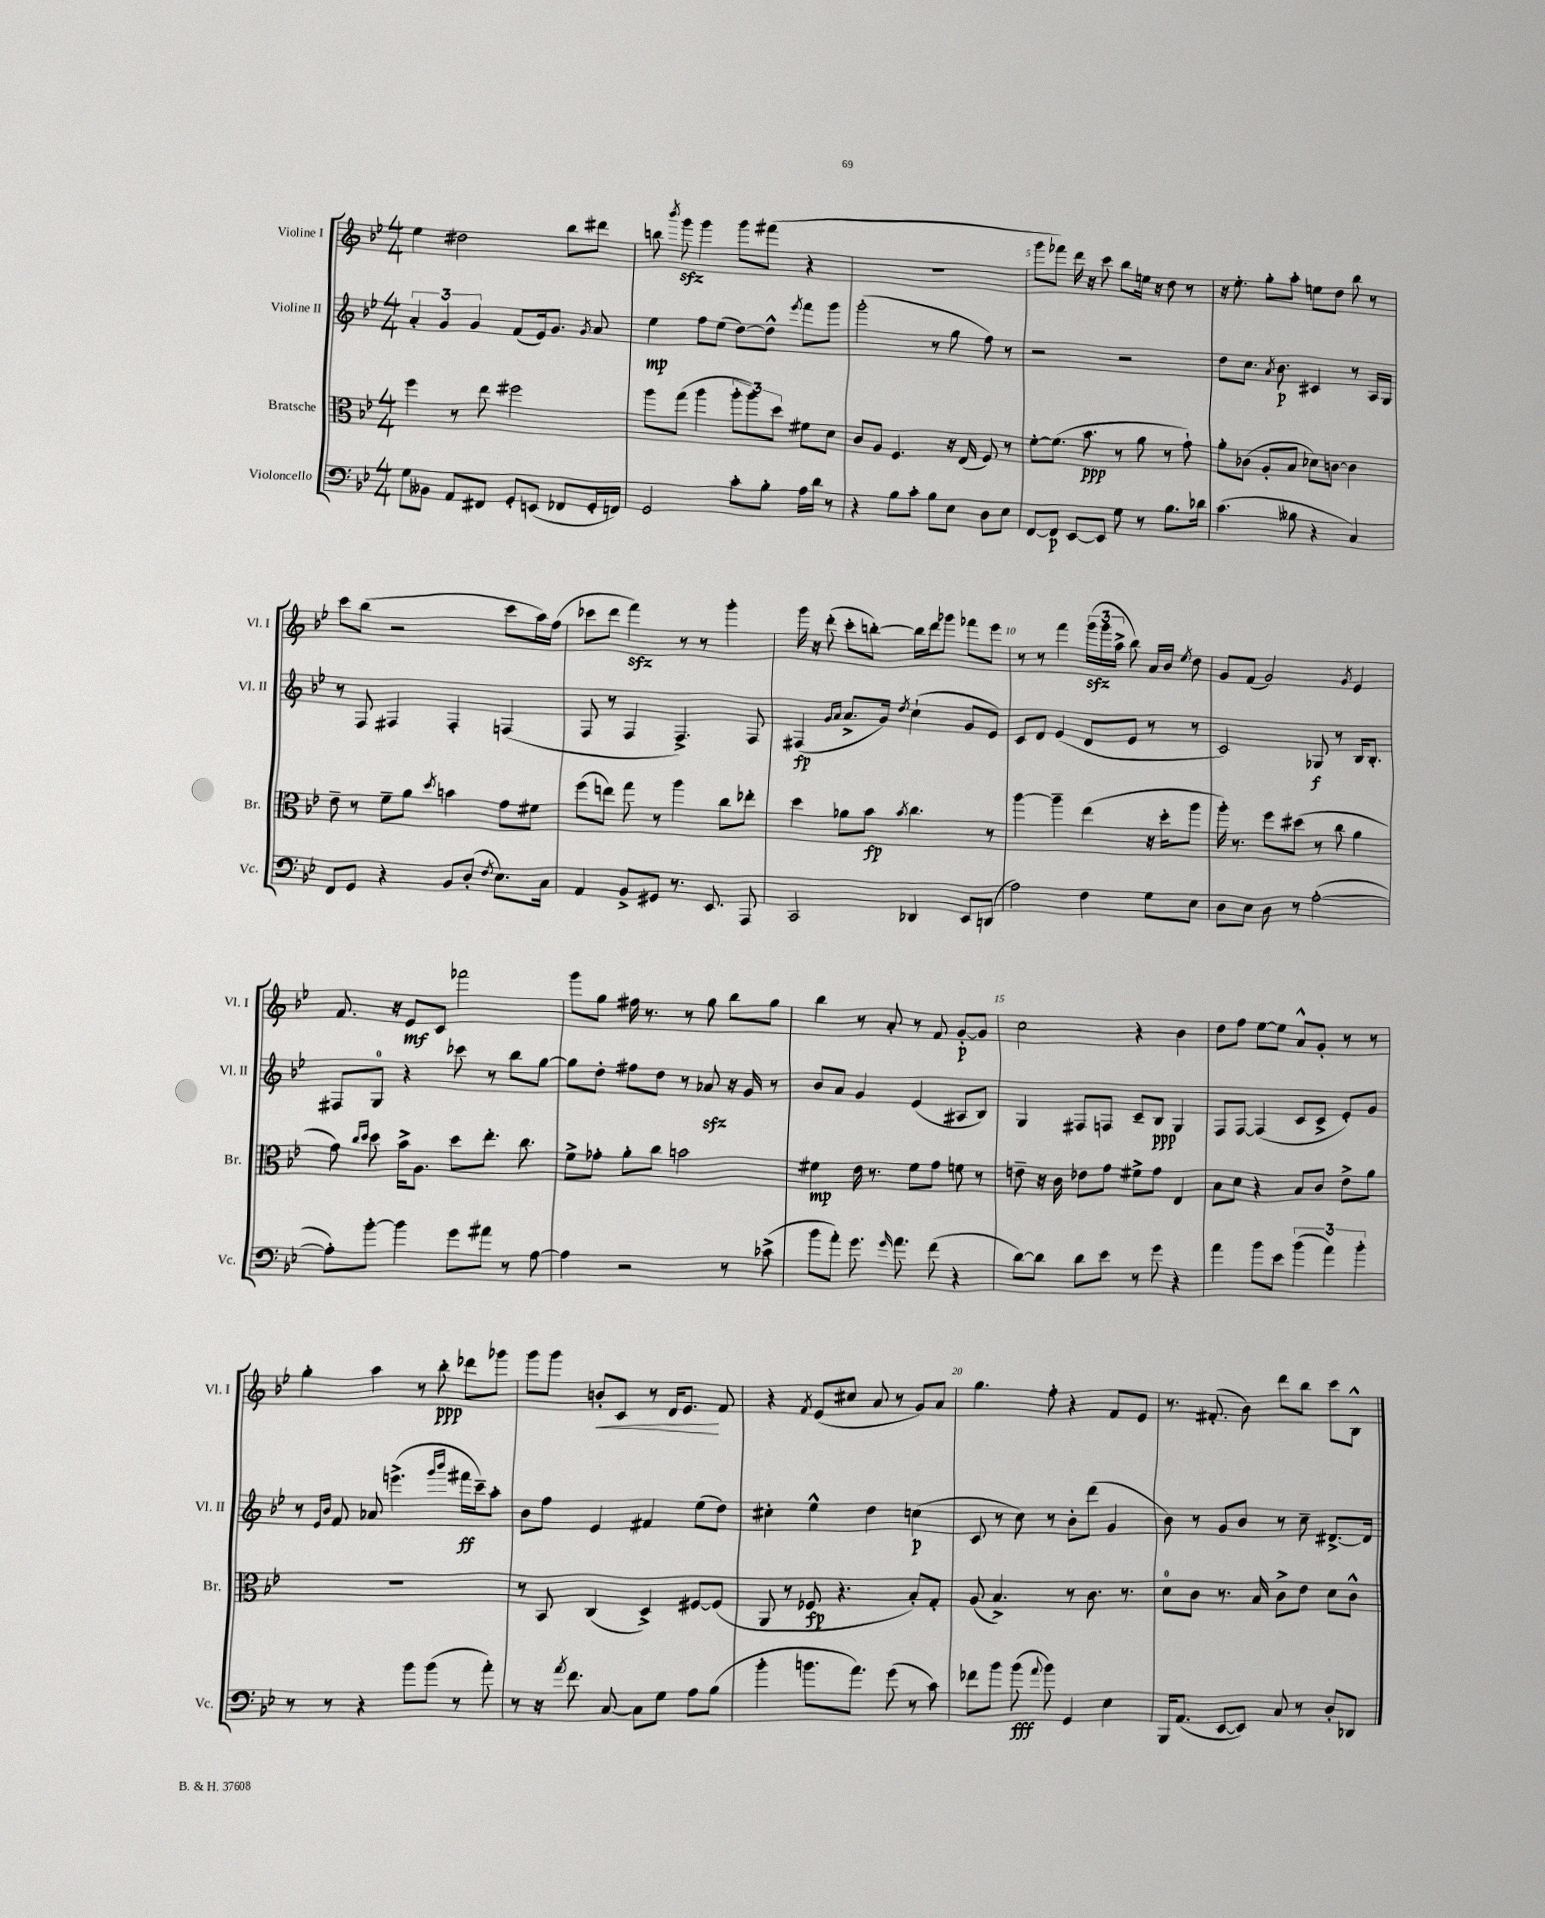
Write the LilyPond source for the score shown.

<<
\new StaffGroup <<
\new Staff = "s0" \with { instrumentName = "Violine I" shortInstrumentName = "Vl. I" } {
    \clef treble \key bes \major \numericTimeSignature \time 4/4
    \autoBeamOff ees''4 dis''2 bes''8[ dis'''8] |
    b''8 \acciaccatura { bes'''8 } g'''8\sfz g'''4 g'''8[ fis'''8]( r4 |
    R1 |
    g'''8[ fes'''8]) d'''16 r16 c'''8 bes''8[ e''16] r16 d''8 r8 |
    r16 ees''8.-. g''8[-. a''8]-. e''8[ d''8] bes''8 r8 |
    c'''8[ bes''8]( r2 c'''8[ a''16) f''16]( |
    ces'''8[ d'''8] f'''4\sfz) r8 r8 g'''4-. |
    g'''16 r16 d'''8-.( c'''8[-. b''8]~-.) b''16[ d'''16 ges'''8] fes'''8[ ees'''8] |
    r8 r8 f'''4 \tuplet 3/2 { g'''16[\sfz( g'''16 a''16]-> } bes''8) a'16[ bes'16] \acciaccatura { ees''8 } d''8 |
    g'8[ f'8]( g'2) \acciaccatura { g'8 } ees'4 |
    f'8. r16 ees'8[\mf c'8] fes'''2 |
    g'''8[ g''8] fis''16 r8. r8 g''8 bes''8[ g''8] |
    bes''4 r8 a'8-. r8 f'8 g'8[~-.\p g'8] |
    c''2 r4 bes'4 |
    d''8[ f''8] ees''8[~ ees''8] a'8[-^ g'8]-. r8 r8 |
    g''4-. a''4 r8 bes''8-.\ppp des'''8[ ges'''8] |
    g'''8[ g'''8] b'8[-.\< c'8] r8 d'16[ ees'8.]\! f'8 |
    r4 \acciaccatura { f'8 } ees'8[( cis''8] a'8 r8 g'8[) a'8] |
    g''4. f''8-. r4 f'8[ ees'8] |
    r8. fis'8.-.( bes'8) d'''8[ bes''8] c'''8[ bes8]-^ \bar "|." |
}
\new Staff = "s1" \with { instrumentName = "Violine II" shortInstrumentName = "Vl. II" } {
    \clef treble \key bes \major \numericTimeSignature \time 4/4
    \autoBeamOff \tuplet 3/2 { a'4-. g'4 g'4 } f'8[( ees'16) g'8.] \acciaccatura { g'8 } a'8 |
    ees''4\mp f''8[ ees''8]( d''8[~) d''8]-^ \acciaccatura { ees'''8 } f'''8[ g'''8] |
    g'''2-.( r8 g''8 f''8) r8 |
    r2 r2 |
    d''8[ c''8.] \acciaccatura { a'8 } bes'8.\p cis'4 r8 a16[ g16] |
    r8 f8 fis4 fis4-. f4( |
    f8 r8 f4 f4.->) f8 |
    fis4\fp( \grace { g'16[ a'16] } a'8.[-> g'16]) \acciaccatura { d''8 } c''4-!( g'8[ ees'8]) |
    c'8[ d'8] ees'4( d'8[ ees'8] r8 r8 |
    c'2) ges8\f r8 bes16[ bes8.]-. |
    fis8[ g8]-0 r4 ces'''8 r8 bes''8[ g''8]~ |
    g''8[ d''8]-. fis''8[ d''8] r8 aes'8\sfz r16 g'16 r8 |
    bes'8[ a'8] g'4 ees'4( ais8[ bes8]) |
    g4 fis8[ f8] c'8[-- bes8]\ppp g4 |
    f8[ f8]~ f4( c'8[ c'8]-> ees'8[-.) g'8] |
    r8 \grace { ees'16[ bes'16] } f'8 aes'8 e'''4.->( \grace { g'''16[ bes'''16] } fis'''16[\ff c'''16--) a''8]-. |
    bes'8[ f''8] ees'4 fis'4 ees''8[( d''8]) |
    cis''4-. ees''4-^ d''4 c''4\p( |
    c'8 r8 c''8) r8 bes'8[-. d'''8]( g'4 |
    bes'8) r8 g'8[ bes'8] r8 c''8-- dis'8.[~-> dis'16] \bar "|." |
}
\new Staff = "s2" \with { instrumentName = "Bratsche" shortInstrumentName = "Br." } {
    \clef alto \key bes \major \numericTimeSignature \time 4/4
    \autoBeamOff f''4 r8 ees''8 fis''2 |
    a''8[ g''8]( a''4 \tuplet 3/2 { a''8[-. a''8) d''8] } fis'8[ d'8] |
    c'8[ a8] f4. r16 ees16( f8) r8 |
    f'8[~-. f'8.]( bes'8.\ppp r8 a'8 r8 g'8-!) |
    a'8[-. ces'8]( a8[-. bes8] des'8[) c'8]~ c'4 |
    ees'8-- r8 f'8[-- a'8] \acciaccatura { d''8 } b'4 g'8[ fis'8] |
    f''8[( e''8]) g''8 r8 a''4 c''8[ ees''8]-. |
    d''4 aes'8[ bes'8]\fp \acciaccatura { bes'8 } c''4. r8 |
    a''4~ a''4-- ees''4( r16 d''16[-. a''8] |
    a''16-.) r8. f''8[ dis''8]( r8 c''8 a'4 |
    g'8) \grace { c''16[ d''16] } d''8 bes'16[-> a8.] d''8[ ees''8.]-. c''8. |
    f'8[-> ges'8]-. a'8[-. c''8] b'2 |
    fis'4\mp ees'16 r8. fis'8[ g'8] f'8 r8 |
    e'8-- r16 c'16 ees'8[ g'8] fis'8[-> g'8] ees4 |
    bes8[ d'8] r4 bes8[ c'8] ees'8[-> a'8] |
    R1 |
    r8 bes,8 c4( d4->) fis8[~ fis8]( |
    a,8 r8 fes8\fp r4. bes8[-.) g8]-. |
    a8( bes4.->) r8 c'8. r8. |
    d'8[-0 c'8] r8. bes16 c'8[-> ees'8] d'8[ c'8]-^ \bar "|." |
}
\new Staff = "s3" \with { instrumentName = "Violoncello" shortInstrumentName = "Vc." } {
    \clef bass \key bes \major \numericTimeSignature \time 4/4
    \autoBeamOff g8[ beses,8] a,8[ fis,8] g,8[-. e,8]( fes,8[ g,16-. f,16]) |
    g,2 c'8[-. bes8]-. a16[ d'16] r8 |
    r4 bes8[ c'8]-. bes8[ ees8] d8[ ees8] |
    f,8[~ f,8]\p ees,8[~ ees,8] g8 r8 bes8.[ des'16] |
    c'4.( beses8 r4 c4) |
    f,8[ g,8] r4 bes,8[ d8]-.( \acciaccatura { f8 } ees8.[) c16] |
    a,4 bes,8[-> gis,8] r8. ees,8. a,,8 |
    c,2 des,4 ees,8[ d,8]( |
    a2) f4 g8[ ees8] |
    d8[ ees8] d8 r8 a2~-.( |
    a8[-.) bes'8]~-. bes'4 g'8[ ais'8] r8 a8~ |
    a4 r2 r8 ces'8->( |
    bes'8[ a'8]-.) g'8. \grace { g'16 } a'8. f'8( r4 |
    d'8[~) d'8] d'8[ ees'8] r8 g'8 r4 |
    a'4 bes'8[ ees'8] \tuplet 3/2 { bes'4( a'4) bes'4-. } |
    r8 r8 r4 bes'8[ bes'8]( r8 a'8-.) |
    r8 r16 \acciaccatura { a'8 } f'8. c8~ c8[ g8] a8[ bes8]( |
    bes'4-. b'8.[ a'8.]) g'8( r8 c'8) |
    fes'8[ bes'8] bes'8\fff( \appoggiatura { a'8 } bes'8) g,4 ees4 |
    bes,,16[ a,8.]( ees,8[~ ees,8]) c8 r8 d8[-. des,8] \bar "|." |
}
>>
>>
\layout { \context { \Score currentBarNumber = #2 \override BarNumber.break-visibility = ##(#f #t #t) barNumberVisibility = #(every-nth-bar-number-visible 5) } }
